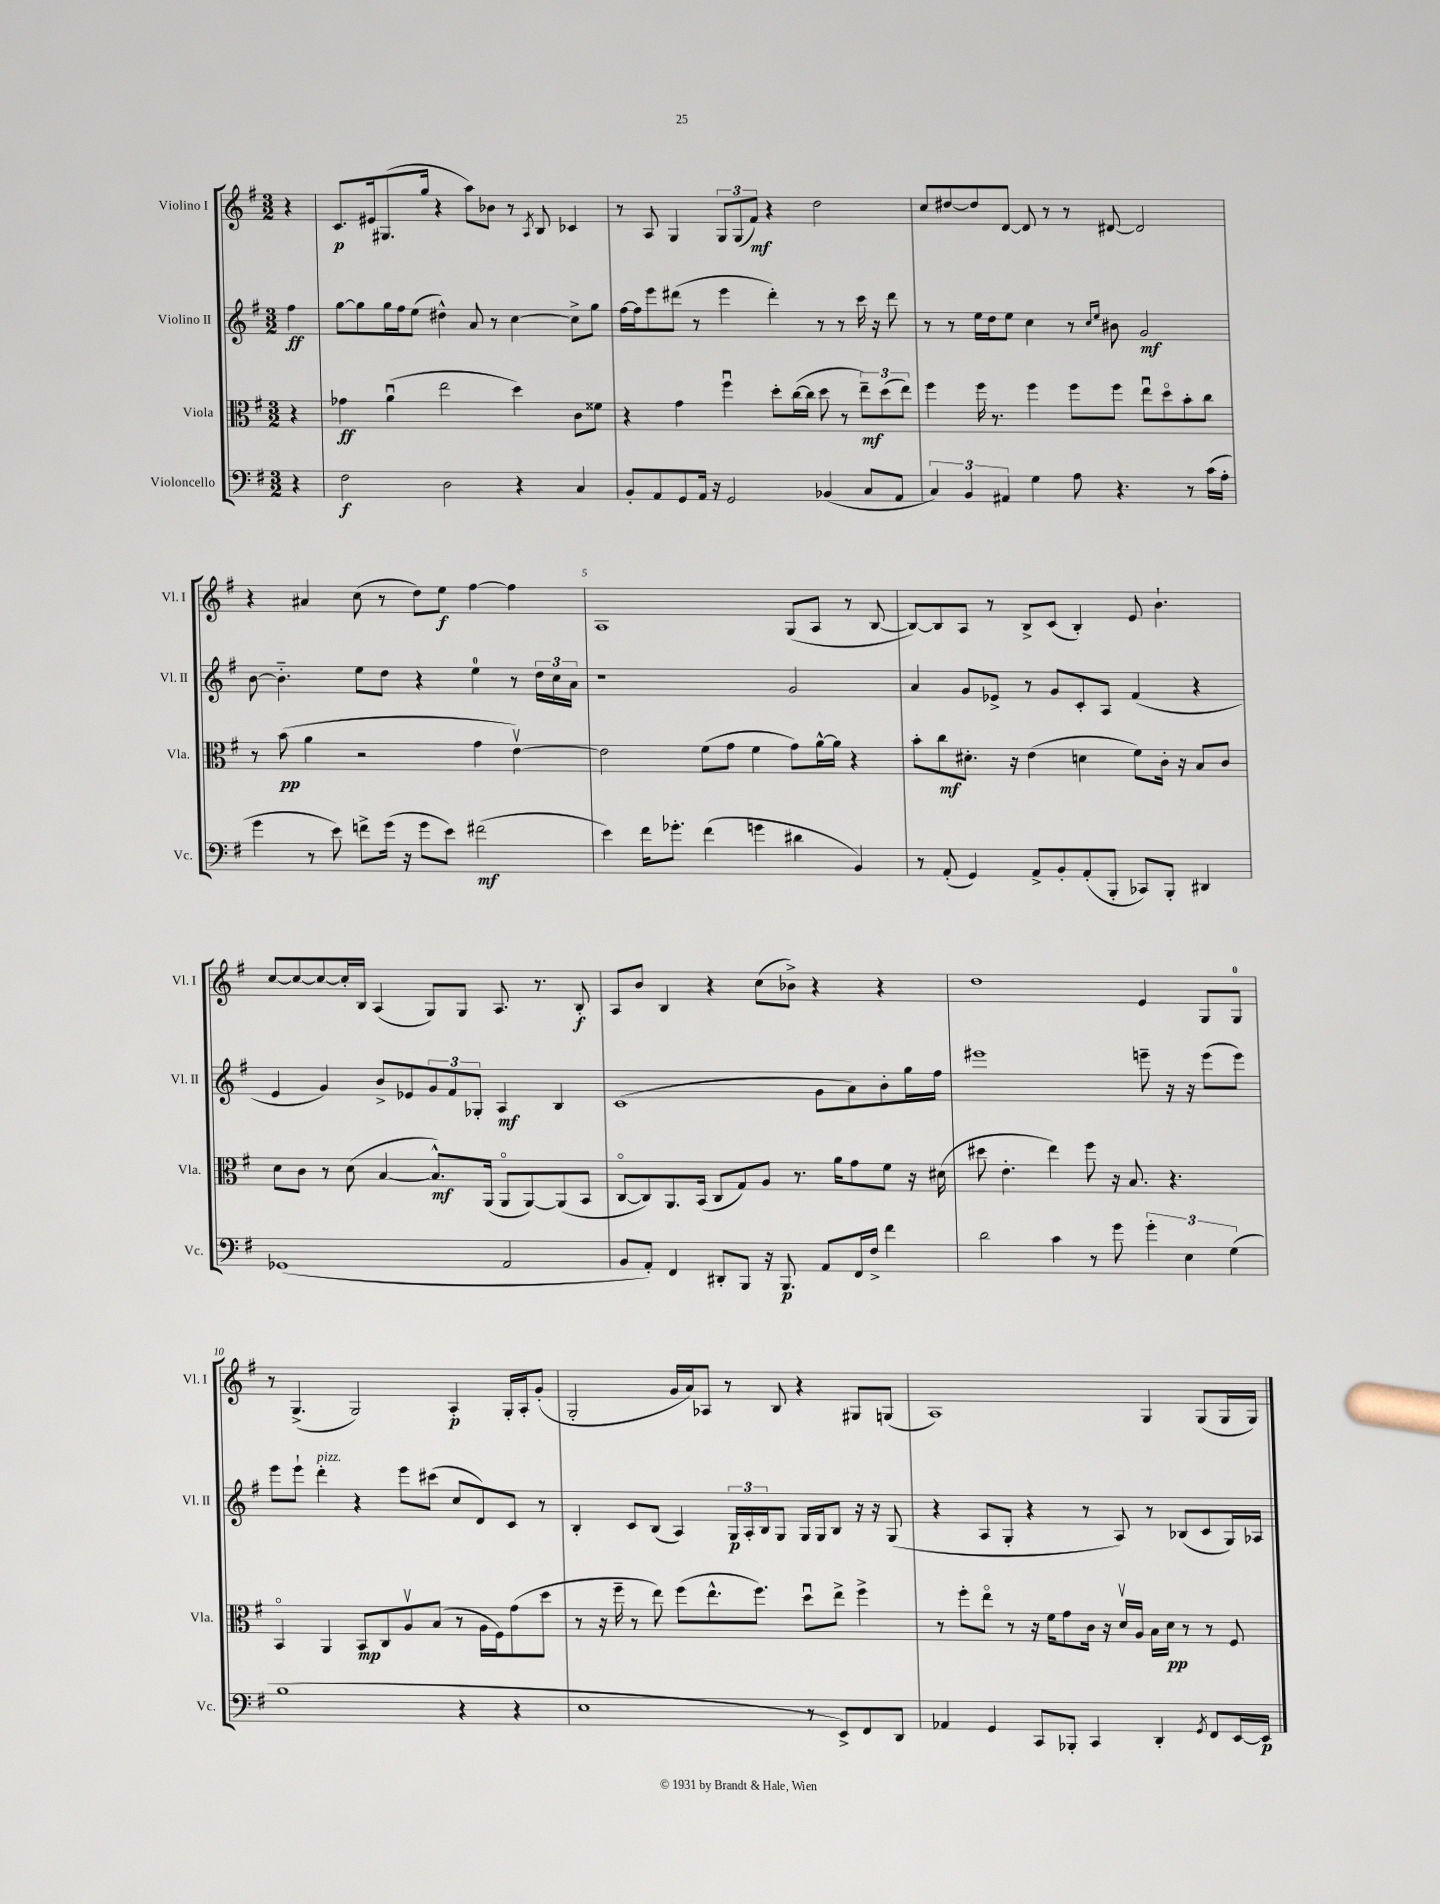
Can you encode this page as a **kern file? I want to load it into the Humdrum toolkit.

**kern	**dynam	**kern	**dynam	**kern	**dynam	**kern	**dynam
*part4	*part4	*part3	*part3	*part2	*part2	*part1	*part1
*staff4	*staff4	*staff3	*staff3	*staff2	*staff2	*staff1	*staff1
*I"Violoncello	*	*I"Viola	*	*I"Violino II	*	*I"Violino I	*
*I'Vc.	*	*I'Vla.	*	*I'Vl. II	*	*I'Vl. I	*
*clefF4	*	*clefC3	*	*clefG2	*	*clefG2	*
*k[f#]	*	*k[f#]	*	*k[f#]	*	*k[f#]	*
*M3/2	*	*M3/2	*	*M3/2	*	*M3/2	*
=	=	=	=	=	=	=	=
4r	.	4r	.	4ff#\	ff	4r	.
=1	=1	=1	=1	=1	=1	=1	=1
2F#\	f	4g-X\	ff	[8gg\L	.	8.c/L	p
.	.	.	.	8gg\]	.	.	.
.	.	.	.	.	.	16e#X/k	.
.	.	(4au\	.	16gg\L	.	(8.G#X/	.
.	.	.	.	16ff#\J	.	.	.
.	.	.	.	(8ee\J	.	.	.
.	.	.	.	.	.	16gg/Jk	.
2D\	.	2ee\	.	4dd#X^^\)	.	4r	.
.	.	.	.	8a/	.	8aa\L)	.
.	.	.	.	8r	.	8b-X\J	.
4r	.	4dd\)	.	[4cc\	.	8r	.
.	.	.	.	.	.	8qA/	.
.	.	.	.	.	.	8B/	.
4C/	.	8c\L	.	8cc^\L]	.	4c-X/	.
.	.	8f##X\J	.	8gg\J	.	.	.
=2	=2	=2	=2	=2	=2	=2	=2
8BB'/L	.	4r	.	[16ff#\LL	.	8r	.
.	.	.	.	16ff#\J]	.	.	.
8AA/	.	.	.	8eee\	.	8A/	.
8GG/	.	4g\	.	(8ddd#X\J	.	4G/	.
16AA/Jk	.	.	.	8r	.	.	.
16r	.	.	.	.	.	.	.
2GG/	.	4ff#u\	.	4eee\	.	12G/L	.
.	.	.	.	.	.	(12G/	.
.	.	.	.	.	.	12f#/J)	mf
.	.	8dd'\L	.	4ddd#'\)	.	4r	.
.	.	([16cc\L	.	.	.	.	.
.	.	16cc\JJ]	.	.	.	.	.
(4BB-X/	.	8dd\	.	8r	.	2dd\	.
.	.	8r	.	8r	.	.	.
8C/L	.	12ee~\L)	mf	16ccc\	.	.	.
.	.	.	.	16r	.	.	.
.	.	(12dd\	.	.	.	.	.
8AA/J	.	.	.	8ddd#\	.	.	.
.	.	12ee\J)	.	.	.	.	.
=3	=3	=3	=3	=3	=3	=3	=3
6C/)	.	4ff#\	.	8r	.	8cc/L	.
.	.	.	.	8r	.	[8dd#X/	.
6BB/	.	.	.	.	.	.	.
.	.	16ff#\	.	16ee\LL	.	8dd#/]	.
.	.	8.r	.	16dd\J	.	.	.
6AA#X/	.	.	.	.	.	.	.
.	.	.	.	8ee\J	.	[8d/J	.
4G\	.	4ff#\	.	4cc\	.	8d/]	.
.	.	.	.	.	.	8r	.
8A\	.	8ff#\L	.	8r	.	8r	.
.	.	.	.	16qqcc/LL	.	.	.
.	.	.	.	16qqee/JJ	.	.	.
4.r	.	8ff#\J	.	8b#X\	.	[8d#X/	.
.	.	8eeu\L	.	2g/	mf	2d#/]	.
.	.	8dd\	.	.	.	.	.
8r	.	8b'\	.	.	.	.	.
(16c\LL	.	8cc\J	.	.	.	.	.
16A'\JJ	.	.	.	.	.	.	.
!!LO:LB:g=z
=4	=4	=4	=4	=4	=4	=4	=4
4g\	.	8r	.	[8b\	.	4r	.
.	.	(8b\	pp	4.b\]	.	.	.
8r	.	4a\	.	.	.	4a#X/	.
8e\)	.	.	.	.	.	.	.
8fn^\L	.	2r	.	8ee\L	.	(8cc\	.
(16g\Jk	.	.	.	8dd\J	.	8r	.
16r	.	.	.	.	.	.	.
8g\L	.	.	.	4r	.	8dd\L)	.
8e\J)	.	.	.	.	.	8ee\J	f
(2f#X\	mf	4g\	.	4ee\	.	[4ff#\	.
.	.	[4ev\)	.	8r	.	4ff#\]	.
.	.	.	.	24dd\LL	.	.	.
.	.	.	.	24cc\	.	.	.
.	.	.	.	24a\JJ	.	.	.
=5	=5	=5	=5	=5	=5	=5	=5
4e\)	.	2e\]	.	1r	.	1A	.
16f#\KL	.	.	.	.	.	.	.
8.g-X'\J	.	.	.	.	.	.	.
(4f#\	.	(8f#\L	.	.	.	.	.
.	.	8g\J	.	.	.	.	.
4gn\	.	4f#\	.	.	.	.	.
4d#X\	.	8g\L)	.	2g/	.	(8G/L	.
.	.	[16a^^\L	.	.	.	8A/J	.
.	.	16a\JJ]	.	.	.	.	.
4BB/)	.	4r	.	.	.	8r	.
.	.	.	.	.	.	[8B/	.
=6	=6	=6	=6	=6	=6	=6	=6
8r	.	8b'\L	.	4a/	.	8B/L_)	.
(8AA'/	.	8cc\	mf	.	.	8B/]	.
4GG/)	.	8.d#X'\J	.	8g/L	.	8A/J	.
.	.	.	.	8e-X^/J	.	8r	.
.	.	16r	.	.	.	.	.
8AA^/L	.	(4e\	.	8r	.	8B^/L	.
8BB'/	.	.	.	8g/L	.	(8c/J	.
(8AA'/	.	4dn\	.	8c'/	.	4B'/)	.
8BBB'/J	.	.	.	8A/J	.	.	.
8CC-X/L)	.	8f#\L)	.	(4f#/	.	8e/	.
8BBB'/J	.	16c'\Jk	.	.	.	4.b`\	.
.	.	16r	.	.	.	.	.
4DD#X/	.	8B/L	.	4r	.	.	.
.	.	8c/J	.	.	.	.	.
!!LO:LB:g=z
=7	=7	=7	=7	=7	=7	=7	=7
(1GG-X	.	8d\L	.	4e/	.	[8cc/L	.
.	.	8c\J	.	.	.	8cc/_	.
.	.	8r	.	4g/)	.	8cc/_	.
.	.	(8d\	.	.	.	16cc'/L]	.
.	.	.	.	.	.	16B/JJ	.
.	.	[4B/	.	8b^/L	.	(4A/	.
.	.	.	.	8e-X/	.	.	.
.	.	8.B^^/L])	mf	12g/	.	8G/L)	.
.	.	.	.	12f#/	.	.	.
.	.	.	.	.	.	8G/J	.
.	.	.	.	12G-X'/J	.	.	.
.	.	(16AA/Jk	.	.	.	.	.
2AA/	.	8AA/L	.	4A/	mf	8.A/	.
.	.	[8AA/)	.	.	.	.	.
.	.	.	.	.	.	8.r	.
.	.	(8AA/]	.	4B/	.	.	.
.	.	8BB/J	.	.	.	8B'/	f
=8	=8	=8	=8	=8	=8	=8	=8
8BB/L	.	[8C/L	.	(1c	.	8A/L	.
8AA'/J)	.	8C/])	.	.	.	8b/J	.
4FF#/	.	8.AA/	.	.	.	4B/	.
.	.	(16BB/Jk	.	.	.	.	.
8DD#X'/L	.	8C/L	.	.	.	4r	.
8BBB/J	.	8G/)	.	.	.	.	.
16r	.	8A/J	.	.	.	(8cc\L	.
8.BBB/	p	.	.	.	.	.	.
.	.	8.r	.	.	.	8b-X^\J)	.
8AA/L	.	.	.	8g\L	.	4r	.
.	.	16a\KL	.	.	.	.	.
16FF#/L	.	8g\	.	8a\)	.	.	.
16F#^/JJ	.	.	.	.	.	.	.
4f#\	.	8f#\J	.	8b'\	.	4r	.
.	.	16r	.	16gg\L	.	.	.
.	.	(16d#X\	.	16ff#\JJ	.	.	.
=9	=9	=9	=9	=9	=9	=9	=9
2d\	.	8dd#X\	.	1eee#X	.	1dd	.
.	.	4.e'\	.	.	.	.	.
4c\	.	4ee\)	.	.	.	.	.
8r	.	8ff#\	.	.	.	.	.
8g\	.	16r	.	.	.	.	.
.	.	8.B/	.	.	.	.	.
6g'\	.	.	.	8eeen~\	.	4e/	.
.	.	4.r	.	16r	.	.	.
6E\	.	.	.	.	.	.	.
.	.	.	.	16r	.	.	.
.	.	.	.	(8eee\L	.	8G/L	.
(6G\	.	.	.	.	.	.	.
.	.	.	.	8eee\J)	.	8G/J	.
!!LO:LB:g=z
=10	=10	=10	=10	=10	=10	=10	=10
1B	.	4BB/	.	8eee\L	.	8r	.
.	.	.	.	8eee`\J	.	(4.G^/	.
!	!	!	!	!LO:TX:a:i:t=pizz.	!	!	!
.	.	4AA/	.	4ddd'\	.	.	.
.	.	8BB/L	mp	4r	.	2G/)	.
.	.	8C/	.	.	.	.	.
.	.	8Av/	.	8eee\L	.	.	.
.	.	(8B/J	.	(8ccc#X\J	.	.	.
4r	.	8r	.	8cc/L	.	4A'/	p
.	.	16A\LL	.	8d/)	.	.	.
.	.	16F#\J)	.	.	.	.	.
4r	.	(8g\	.	8c/J	.	16G'/LL	.
.	.	.	.	.	.	16A'/J	.
.	.	8dd\J	.	8r	.	(8g'/J	.
=11	=11	=11	=11	=11	=11	=11	=11
1E	.	8r	.	4B'/	.	2G'/	.
.	.	16r	.	.	.	.	.
.	.	16ff#~\	.	.	.	.	.
.	.	8r	.	8c/L	.	.	.
.	.	8ee\)	.	(8B/J	.	.	.
.	.	(8ff#\L	.	4A/)	.	16g/LL	.
.	.	.	.	.	.	16a/J)	.
.	.	8.ee^^\	.	.	.	8A-X/J	.
.	.	.	.	24G/LL	p	8r	.
.	.	.	.	24A'/	.	.	.
.	.	8.ff#\J)	.	.	.	.	.
.	.	.	.	24B/J	.	.	.
.	.	.	.	8G/J	.	8B/	.
8r	.	8ddu\L	.	16G/LL	.	4r	.
.	.	.	.	16G/J	.	.	.
8EE^/L)	.	8ee^\J	.	8B/J	.	.	.
8FF#/	.	4ff#^\	.	16r	.	8G#X/L	.
.	.	.	.	16r	.	.	.
8DD/J	.	.	.	(8G/	.	(8Gn/J	.
=12	=12	=12	=12	=12	=12	=12	=12
4AA-X/	.	8r	.	4r	.	1A)	.
.	.	8ff#'\L	.	.	.	.	.
4GG/	.	8ee\J	.	8A/L	.	.	.
.	.	8r	.	8G'/J	.	.	.
8CC/L	.	16r	.	4r	.	.	.
.	.	16f#\KL	.	.	.	.	.
8BBB-X'/J	.	8g\	.	.	.	.	.
4CC/	.	16c\Jk	.	8r	.	.	.
.	.	16r	.	.	.	.	.
.	.	16dv/LL	.	8A/)	.	.	.
.	.	16A/JJ	.	.	.	.	.
4DD'/	.	16B\LL	.	8r	.	4G/	.
.	.	16d\JJ	pp	.	.	.	.
.	.	8r	.	(8B-X/L	.	.	.
8qGG/	.	.	.	.	.	.	.
8FF#/L	.	8r	.	8c/	.	(8G/L	.
[16EE/L	.	8F#/	.	16G/L)	.	16G/L	.
16EE/JJ]	p	.	.	16A-X/JJ	.	16G/JJ)	.
==	==	==	==	==	==	==	==
*-	*-	*-	*-	*-	*-	*-	*-
